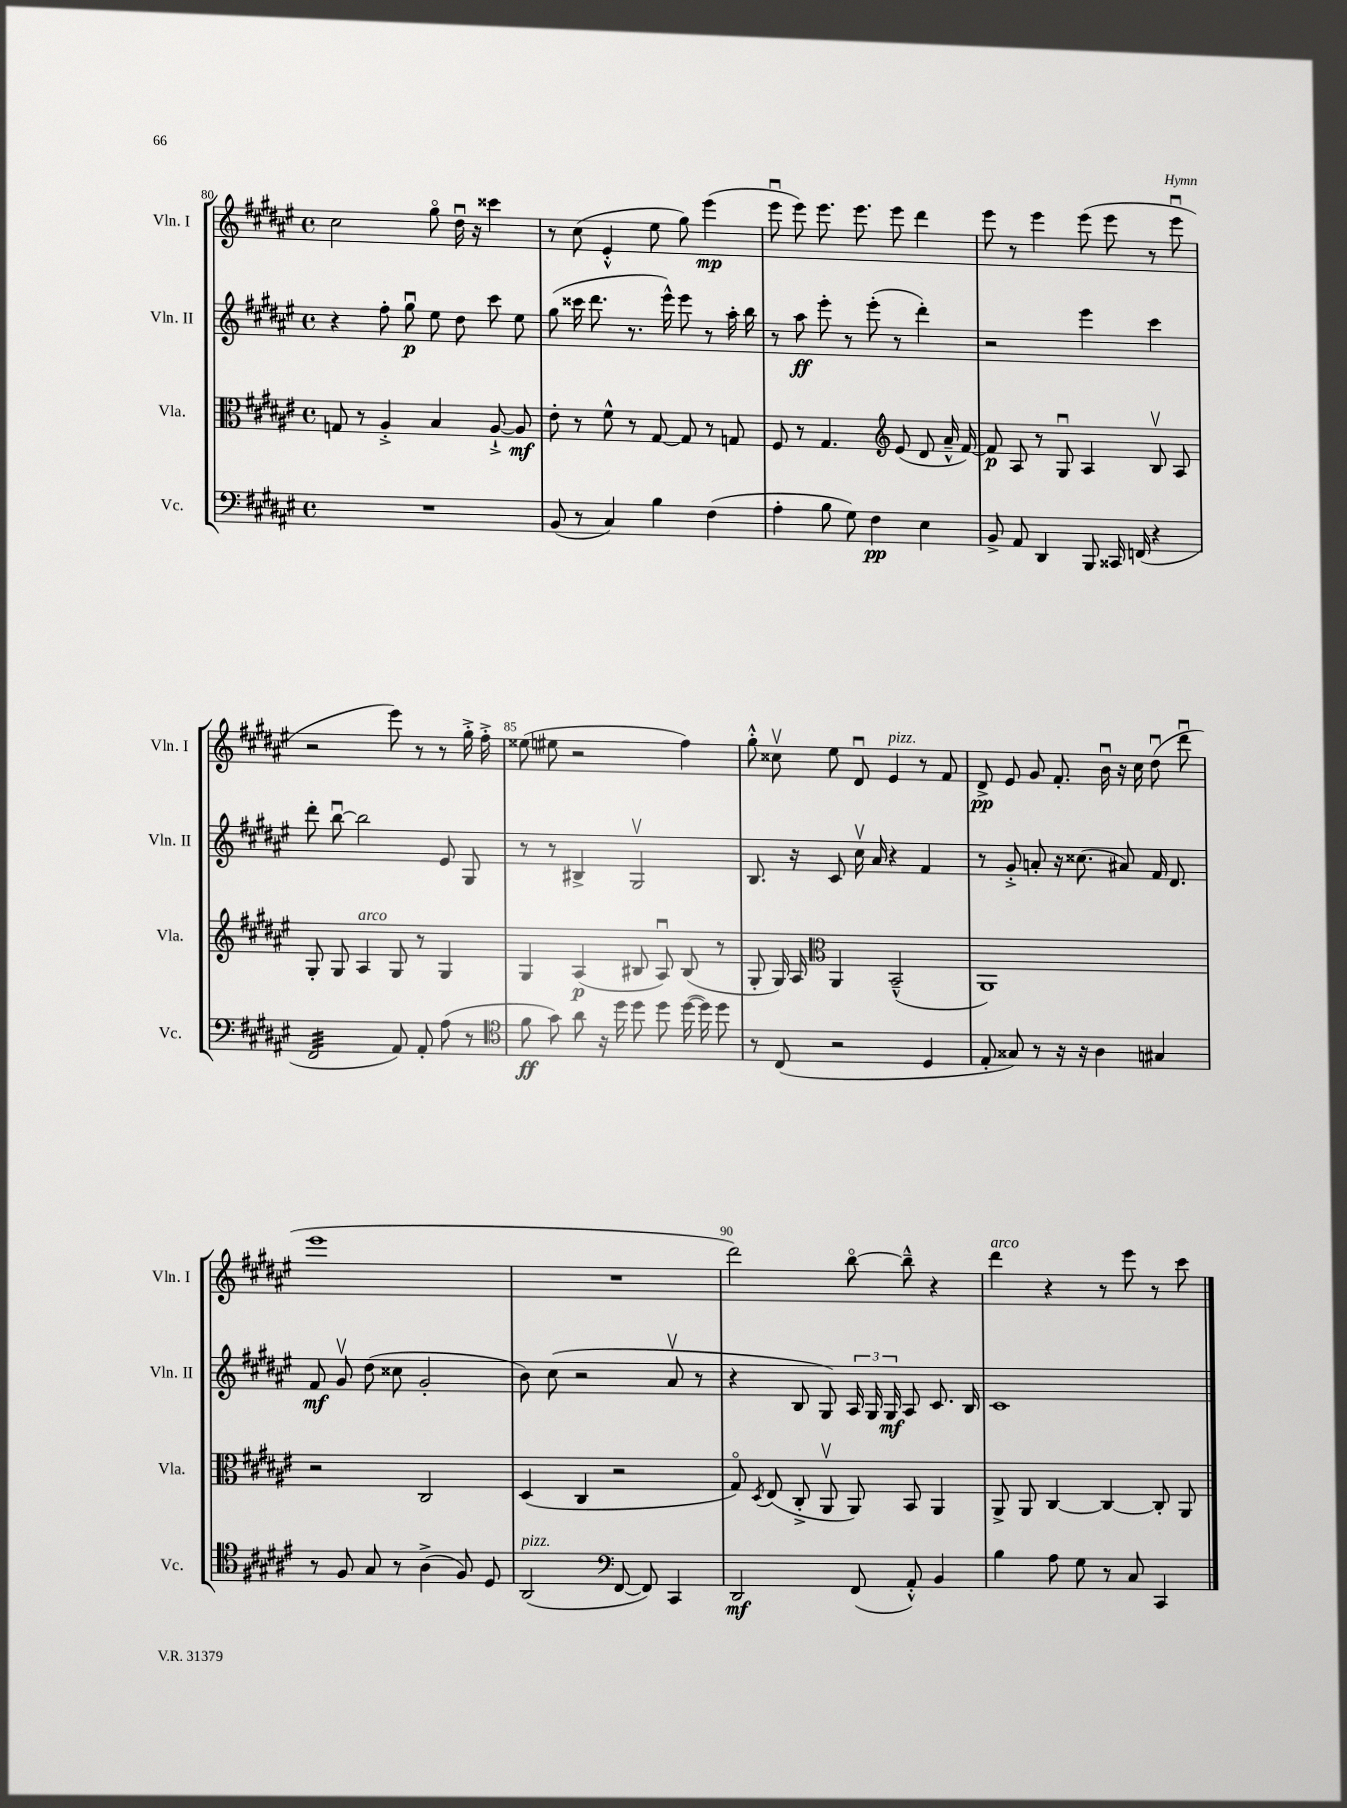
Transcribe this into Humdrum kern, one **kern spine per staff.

**kern	**dynam	**kern	**dynam	**kern	**dynam	**kern	**dynam
*part4	*part4	*part3	*part3	*part2	*part2	*part1	*part1
*staff4	*staff4	*staff3	*staff3	*staff2	*staff2	*staff1	*staff1
*I"Vc.	*	*I"Vla.	*	*I"Vln. II	*	*I"Vln. I	*
*I'Vc.	*	*I'Vla.	*	*I'Vln. II	*	*I'Vln. I	*
*clefF4	*	*clefC3	*	*clefG2	*	*clefG2	*
*k[f#c#g#d#a#e#]	*	*k[f#c#g#d#a#e#]	*	*k[f#c#g#d#a#e#]	*	*k[f#c#g#d#a#e#]	*
*M4/4	*	*M4/4	*	*M4/4	*	*M4/4	*
*met(c)	*	*met(c)	*	*met(c)	*	*met(c)	*
=80	=80	=80	=80	=80	=80	=80	=80
1r	.	8Gn/	.	4r	.	2cc#\	.
.	.	8r	.	.	.	.	.
.	.	4A#'^/	.	8ff#'\	.	.	.
.	.	.	.	8gg#u\	p	.	.
.	.	4B/	.	8ee#\	.	8gg#\	.
.	.	.	.	8dd#\	.	16dd#u\	.
.	.	.	.	.	.	16r	.
.	.	[8A#`^/	.	8ccc#\	.	4ccc##X\	.
.	.	8A#/]	mf	8ee#\	.	.	.
=81	=81	=81	=81	=81	=81	=81	=81
(8BB/	.	8e#'\	.	(8gg#\	.	8r	.
8r	.	8r	.	16ccc##X\	.	(8cc#\	.
.	.	.	.	8.ddd#\	.	.	.
4C#/)	.	8f#^^\	.	.	.	4e#'^^/	.
.	.	8r	.	8.r	.	.	.
4B\	.	[8G#/	.	.	.	8ee#\	.
.	.	.	.	16eee#^^\)	.	.	.
.	.	8G#/]	.	8eee#\	.	8gg#\)	.
(4F#\	.	8r	.	8r	.	(4eee#\	mp
.	.	8Gn/	.	16aa#'\	.	.	.
.	.	.	.	16bb\	.	.	.
=82	=82	=82	=82	=82	=82	=82	=82
4A#'\	.	8F#/	.	8r	.	8eee#u\	.
.	.	8r	.	8aa#\	ff	8eee#\)	.
8B\	.	4.G#/	.	8eee#'\	.	8.eee#\	.
8G#\)	.	.	.	8r	.	.	.
.	.	.	.	.	.	8.eee#\	.
4F#\	pp	.	.	(8eee#'\	.	.	.
*	*	*clefG2	*	*	*	*	*
.	.	(8e#/	.	8r	.	8eee#\	.
4E#\	.	8d#/	.	4ddd#'\)	.	4ddd#\	.
.	.	16a#~^^/	.	.	.	.	.
.	.	[16f#/)	.	.	.	.	.
=83	=83	=83	=83	=83	=83	=83	=83
8BB^/	.	8f#/]	p	2r	.	8eee#\	.
8AA#/	.	8A#/	.	.	.	8r	.
4DD#/	.	8r	.	.	.	4eee#\	.
.	.	8G#u/	.	.	.	.	.
8BBB/	.	4A#/	.	4eee#\	.	(8eee#\	.
16CC##X/	.	.	.	.	.	8eee#\	.
(16FFn/	.	.	.	.	.	.	.
4r	.	8Bv/	.	4ccc#\	.	8r	.
.	.	8A#/	.	.	.	8eee#u\	.
!!LO:LB:g=z
=84	=84	=84	=84	=84	=84	=84	=84
*tremolo	*	*	*	*	*	*	*
32FF#/LLL	.	8G#'/	.	8ddd#'\	.	2r	.
32FF#/	.	.	.	.	.	.	.
32FF#/	.	.	.	.	.	.	.
32FF#/	.	.	.	.	.	.	.
32FF#/	.	8G#/	.	[8bbu\	.	.	.
32FF#/	.	.	.	.	.	.	.
32FF#/	.	.	.	.	.	.	.
32FF#/	.	.	.	.	.	.	.
!	!	!LO:TX:a:i:t=arco	!	!	!	!	!
32FF#/	.	4A#/	.	2bb\]	.	.	.
32FF#/	.	.	.	.	.	.	.
32FF#/	.	.	.	.	.	.	.
32FF#/	.	.	.	.	.	.	.
32FF#/	.	.	.	.	.	.	.
32FF#/	.	.	.	.	.	.	.
32FF#/	.	.	.	.	.	.	.
32FF#/JJJ	.	.	.	.	.	.	.
*Xtremolo	*	*	*	*	*	*	*
8AA#/)	.	8G#/	.	.	.	8eee#\)	.
8AA#'/	.	8r	.	.	.	8r	.
(8A#\	.	4G#/	.	8e#/	.	8r	.
8r	.	.	.	8G#/	.	16gg#'^\	.
.	.	.	.	.	.	16ff#'^\	.
=85	=85	=85	=85	=85	=85	=85	=85
*clefC4	*	*	*	*	*	*	*
8f#\	ff	4G#/	.	8r	.	(8ee##X\	.
8g#\)	.	.	.	8r	.	8ee#X\	.
8a#\	.	(4A#/	p	4B#X^/	.	2r	.
16r	.	.	.	.	.	.	.
16dd#\	.	.	.	.	.	.	.
8dd#\	.	8B#X/	.	2G#v/	.	.	.
8dd#\	.	8A#u/)	.	.	.	.	.
([16dd#\	.	(8B#/	.	.	.	4ff#\)	.
16dd#\])	.	.	.	.	.	.	.
8dd#\	.	8r	.	.	.	.	.
=86	=86	=86	=86	=86	=86	=86	=86
8r	.	8G#'/	.	8.B/	.	8gg#'^^\	.
(8C#/	.	16G#/)	.	.	.	8cc##Xv\	.
.	.	16A#/	.	16r	.	.	.
*	*	*clefC3	*	*	*	*	*
2r	.	4AA#/	.	8c#/	.	8ee#\	.
.	.	.	.	16cc#v\	.	8d#u/	.
.	.	.	.	16a#/	.	.	.
!	!	!	!	!	!	!LO:TX:a:i:t=pizz.	!
.	.	(2BB~^^/	.	4r	.	4e#/	.
4D#/	.	.	.	4f#/	.	8r	.
.	.	.	.	.	.	8f#/	.
=87	=87	=87	=87	=87	=87	=87	=87
8E#'/	.	1AA#)	.	8r	.	8d#^/	pp
8G##X/)	.	.	.	8g#'^/	.	8e#/	.
8r	.	.	.	8an'/	.	8g#/	.
16r	.	.	.	16r	.	8.f#'/	.
16r	.	.	.	(8.cc##X\	.	.	.
4A#\	.	.	.	.	.	.	.
.	.	.	.	.	.	16bu\	.
.	.	.	.	8a#X/)	.	16r	.
.	.	.	.	.	.	16cc#\	.
4G#X/	.	.	.	16f#/	.	(8dd#u\	.
.	.	.	.	8.d#/	.	.	.
.	.	.	.	.	.	8ddd#u\	.
!!LO:LB:g=z
=88	=88	=88	=88	=88	=88	=88	=88
8r	.	2r	.	8f#/	mf	1eee#	.
8F#/	.	.	.	8g#v/	.	.	.
8G#/	.	.	.	(8dd#\	.	.	.
8r	.	.	.	8cc##X\	.	.	.
(4A#^\	.	2C#/	.	2g#'/	.	.	.
8F#/)	.	.	.	.	.	.	.
8D#/	.	.	.	.	.	.	.
=89	=89	=89	=89	=89	=89	=89	=89
!LO:TX:a:i:t=pizz.	!	!	!	!	!	!	!
(2AA#/	.	(4D#/	.	8b\)	.	1r	.
.	.	.	.	(8cc#\	.	.	.
.	.	4C#/	.	2r	.	.	.
*clefF4	*	*	*	*	*	*	*
[8FF#/	.	2r	.	.	.	.	.
8FF#/])	.	.	.	.	.	.	.
4CC#/	.	.	.	8a#v/	.	.	.
.	.	.	.	8r	.	.	.
=90	=90	=90	=90	=90	=90	=90	=90
2DD#/	mf	8G#/)	.	4r	.	2ddd#\)	.
.	.	8qD#/	.	.	.	.	.
.	.	(8E#/	.	.	.	.	.
.	.	8C#'^/	.	8B/	.	.	.
.	.	8AA#v/	.	8G#/)	.	.	.
(8FF#/	.	8AA#/)	.	24A#/	.	[8bb\	.
.	.	.	.	24G#/	.	.	.
.	.	.	.	24G#/	mf	.	.
8AA#'^^/)	.	8BB/	.	8A#/	.	8bb~^^\]	.
4BB/	.	4AA#/	.	8.c#/	.	4r	.
.	.	.	.	16B/	.	.	.
=91	=91	=91	=91	=91	=91	=91	=91
!	!	!	!	!	!	!LO:TX:a:i:t=arco	!
4B\	.	8AA#^/	.	1c#	.	4ddd#\	.
.	.	8AA#/	.	.	.	.	.
8A#\	.	[4C#/	.	.	.	4r	.
8G#\	.	.	.	.	.	.	.
8r	.	4C#/_	.	.	.	8r	.
8C#/	.	.	.	.	.	8eee#\	.
4CC#/	.	8C#'/]	.	.	.	8r	.
.	.	8AA#/	.	.	.	8ccc#\	.
==	==	==	==	==	==	==	==
*-	*-	*-	*-	*-	*-	*-	*-
